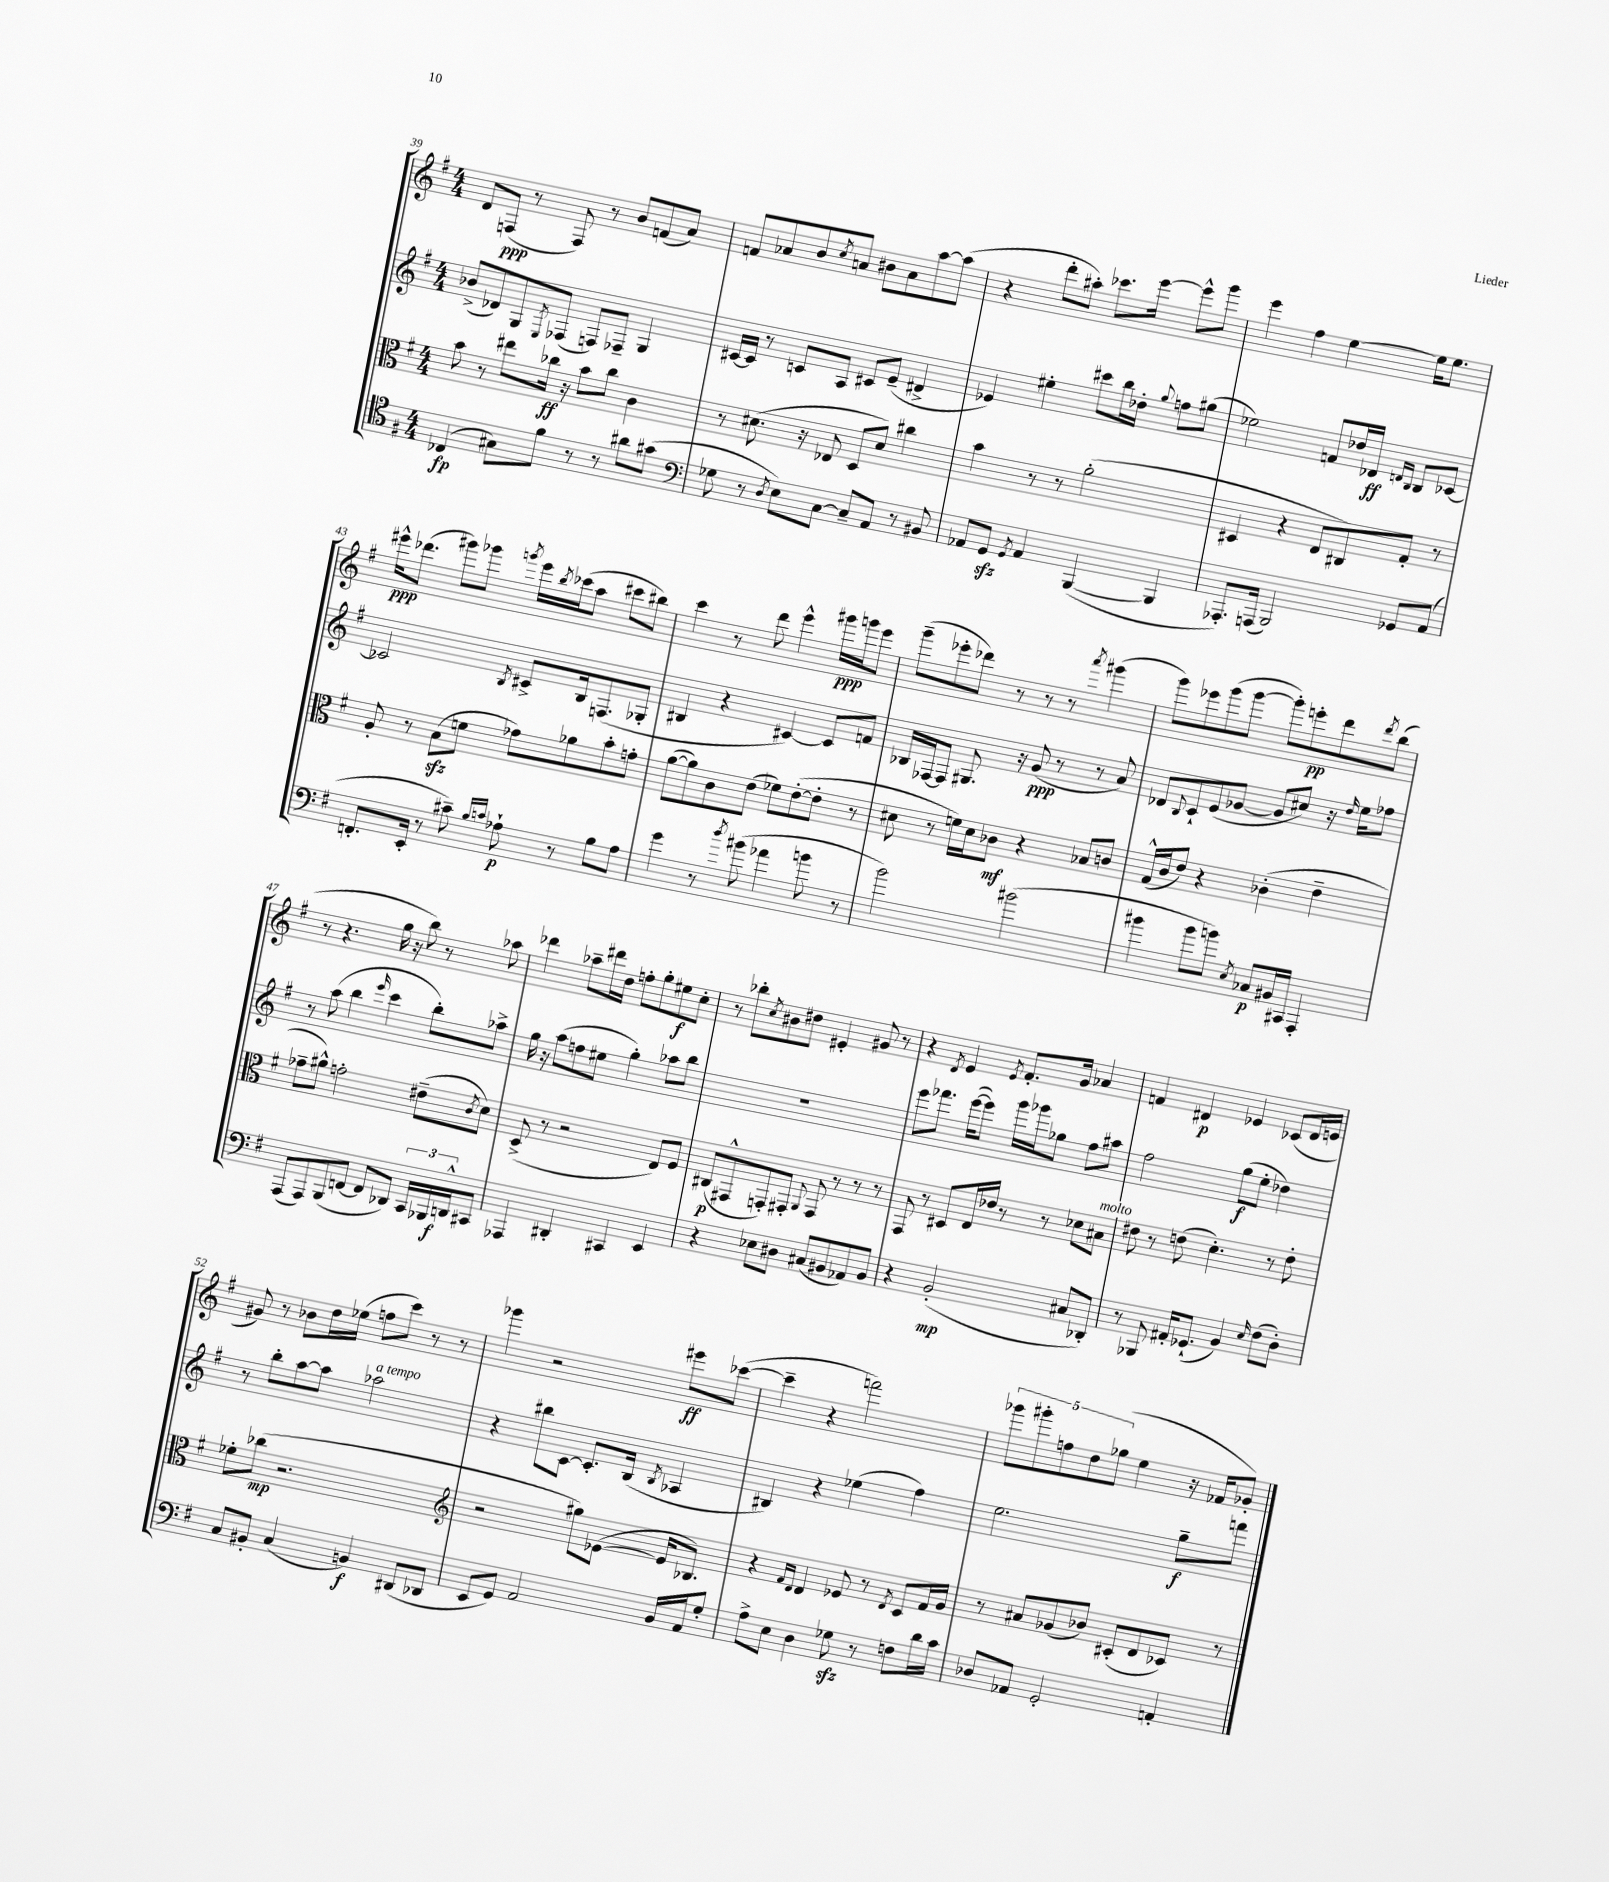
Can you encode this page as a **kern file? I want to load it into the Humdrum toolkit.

**kern	**dynam	**kern	**dynam	**kern	**dynam	**kern	**dynam
*part4	*part4	*part3	*part3	*part2	*part2	*part1	*part1
*staff4	*staff4	*staff3	*staff3	*staff2	*staff2	*staff1	*staff1
*clefC4	*	*clefC3	*	*clefG2	*	*clefG2	*
*k[f#]	*	*k[f#]	*	*k[f#]	*	*k[f#]	*
*M4/4	*	*M4/4	*	*M4/4	*	*M4/4	*
=39	=39	=39	=39	=39	=39	=39	=39
(4C-X/	fp	8b\	.	(8b-X^/L	.	8d/L	.
.	.	8r	.	8d-X/)	.	(8Fn/J	ppp
8G#X\L)	.	8ee#X\L	.	8G/	.	8r	.
.	.	.	.	8qE/	.	.	.
8f#\J	.	16cc-X\Jk	ff	(8F-X/J	.	8F/)	.
.	.	16r	.	.	.	.	.
8r	.	8b\L	.	8Fn/L)	.	8r	.
8r	.	8cc-\J	.	8F-X~/J	.	8b/L	.
8a#X\L	.	4c\	.	4G/	.	(8fn/	.
(8g#X\J	.	.	.	.	.	8a/J)	.
=40	=40	=40	=40	=40	=40	=40	=40
*clefF4	*	*	*	*	*	*	*
8G-X\	.	8r	.	[16c#X/LL	.	8fn/L	.
.	.	.	.	16c#/JJ]	.	.	.
8r	.	(8.d#X\	.	8r	.	8a-X/	.
8qD/	.	.	.	.	.	.	.
8E\L)	.	.	.	8cn/L	.	8b/	.
.	.	16r	.	.	.	.	.
.	.	.	.	.	.	8qcc/	.
[8C\J	.	8E-X/	.	8A/J	.	8an/J	.
8C~/L]	.	8D/L	.	8c#X/L	.	8b#X\L	.
8AA/J	.	8d#/J)	.	(8e~/J	.	8a\	.
8r	.	4cc#X\	.	4d#X^/	.	[8aa\	.
8BB#X/	.	.	.	.	.	(8aa\J]	.
=41	=41	=41	=41	=41	=41	=41	=41
8AA-X/L	.	4b\	.	4e-X/)	.	4r	.
8GGzz/J	.	.	.	.	.	.	.
8qGG/	.	.	.	.	.	.	.
4AA-/	.	8r	.	4ee#X'\	.	8ddd'\L	.
.	.	8r	.	.	.	8aa#X'\J)	.
([4BBB/	.	(2a'\	.	8ccc#X\L	.	8.ccc-X\L	.
.	.	.	.	16bb\L	.	.	.
.	.	.	.	16dd-X'\JJ	.	[16eee\Jk	.
.	.	.	.	8qqgg/	.	.	.
4BBB/]	.	.	.	8ffn\L	.	8eee^^\L]	.
.	.	.	.	(8gg#X\J	.	8ggg\J	.
=42	=42	=42	=42	=42	=42	=42	=42
8.AAA-X'/L)	.	4D#X/	.	2ee-X\)	.	4eee\	.
(16AAAn/Jk	.	.	.	.	.	.	.
2BBB/)	.	4r	.	.	.	4ff#\	.
.	.	8E/L	.	8fn/L	.	[4ee\	.
.	.	8C#X/)	.	16dd-X/L	.	.	.
.	.	.	.	16d-X/JJ	ff	.	.
.	.	.	.	16qqdn/LL	.	.	.
.	.	.	.	16qqB/JJ	.	.	.
8GG-X/L	.	8G'/J	.	8B/L	.	16ee\KL]	.
.	.	.	.	.	.	8.ee\J	.
(8AA/J	.	8r	.	[8c-X/J	.	.	.
!!LO:LB:g=z
=43	=43	=43	=43	=43	=43	=43	=43
8.FFn'/L	.	8A'/	.	2c-X/]	.	16eee#X^^\KL	ppp
.	.	.	.	.	.	(8.ddd-X\J	.
.	.	8r	.	.	.	.	.
16EE'/Jk	.	.	.	.	.	.	.
8r	.	(8Bzz\L	.	.	.	8ggg#X\L)	.
8c#X~\)	.	8fn\J	.	.	.	8ggg-X\J	.
16qqB/LL	.	.	.	.	.	.	.
16qqcn/JJ	.	.	.	8qB/	.	8qgggn/	.
8A-X`\	p	8g-X\L)	.	8c#X^/L	.	16eee#\LL	.
.	.	.	.	.	.	8qbb/	.
.	.	.	.	.	.	(16ccc-X\J	.
8r	.	8a-X\	.	16B/k	.	8aa\J	.
.	.	.	.	(8.Fn/	.	.	.
8B\L	.	8b'\	.	.	.	8ccc#X\L	.
8A-\J	.	8gn'\J	.	8G-X'/J	.	8bb#X\J)	.
=44	=44	=44	=44	=44	=44	=44	=44
4g\	.	([8a\L	.	4B#X/	.	4ccc\	.
.	.	8a\])	.	.	.	.	.
8r	.	8c\	.	4r	.	8r	.
8qdd/	.	.	.	.	.	.	.
(8b#X\	.	(8e\J	.	.	.	8ddd\	.
4a-X\	.	8f-X\L)	.	[4c#X/)	.	4eee^^\	.
.	.	([8e'\	.	.	.	.	.
8bn\	.	8e'\J]	.	8c#/L]	.	16ggg#X\LL	ppp
.	.	.	.	.	.	16gggn\J	.
8r	.	8r	.	8fn/J	.	8eee\J	.
=45	=45	=45	=45	=45	=45	=45	=45
2b\)	.	8d#X\	.	16B-X/LL	.	(8ggg~\L	.
.	.	.	.	[16F-X/J	.	.	.
.	.	8r	.	8F-/J]	.	8eee-X'\	.
.	.	16fn\LL)	.	8.G#X/	.	8ddd-X\J)	.
.	.	16d#\J	.	.	.	.	.
.	.	8c-X\J	mf	.	.	8r	.
.	.	.	.	16r	.	.	.
(2b#X\	.	4r	.	(8g/	ppp	8r	.
.	.	.	.	8r	.	8r	.
.	.	.	.	.	.	8qaaa/	.
.	.	8B-X/L	.	8r	.	(4ggg#X\	.
.	.	8cn/J	.	8a/)	.	.	.
=46	=46	=46	=46	=46	=46	=46	=46
4b#X\	.	(16G^^/LL	.	8d-X/L	.	8ggg\L)	.
.	.	16c/J	.	.	.	.	.
.	.	.	.	8qqB/	.	.	.
.	.	8e/J)	.	8c`/	.	8eee-X\	.
8b#\L	.	4r	.	(8e/	.	(8ggg\	.
8bn\J)	.	.	.	[8g-X/J	.	[8ggg\J	.
8qE/	.	.	.	.	.	.	.
8C-X/L	p	(4c-X'\	.	8g-/L]	.	8ggg'\L])	.
16BB#X/L	.	.	.	8cc#X/J)	.	8eeen'\	pp
16CC#X/JJ	.	.	.	.	.	.	.
4AAA'/	.	4e~\	.	16r	.	8ddd\	.
.	.	.	.	16qqdd/	.	.	.
.	.	.	.	16ee\KL	.	.	.
.	.	.	.	.	.	8qddd/	.
.	.	.	.	8ff-X\J	.	(8bb\J	.
!!LO:LB:g=z
=47	=47	=47	=47	=47	=47	=47	=47
(8AAA/L	.	8g-X~\L	.	8r	.	8r	.
8AAA/)	.	8a#X^^\J)	.	(8aa\	.	4.r	.
(8BBB/	.	2gn'\	.	4bb\	.	.	.
[8FFn/J	.	.	.	.	.	.	.
.	.	.	.	16qqeee/	.	.	.
8FF/L]	.	.	.	4ccc\	.	16gg\	.
.	.	.	.	.	.	16r	.
8DD-X/J)	.	.	.	.	.	8bb\)	.
24CC/LL	.	(8e#X~\L	.	8bb'\L)	.	8r	.
24BBB-X/	.	.	.	.	.	.	.
24DDn^^/J	f	.	.	.	.	.	.
.	.	8qc/	.	.	.	.	.
8CC#X/J	.	8d\J)	.	8aa-X^\J	.	8aa-X\	.
=48	=48	=48	=48	=48	=48	=48	=48
4AAA-X/	.	(8D^/	.	16gg\	.	4ddd-X\	.
.	.	.	.	16r	.	.	.
.	.	8r	.	(8aa\L	.	.	.
4DD#X'/	.	2r	.	8ffn\	.	8aa-X~\L	.
.	.	.	.	8ee#X\J	.	16ddd#X\L	.
.	.	.	.	.	.	16dd\JJ	.
4CC#X/	.	.	.	4gg'\)	.	8ffn'\L	.
.	.	.	.	.	.	8gg'\	.
4EE/	.	8E/L)	.	8aa-X\L	.	8ee#X\	f
.	.	8F#/J	.	8bb\J	.	8cc'\J	.
=49	=49	=49	=49	=49	=49	=49	=49
4r	.	(8C#X/L	p	1r	.	8r	.
.	.	8GG#X^^/	.	.	.	8bb-X'\L	.
.	.	.	.	.	.	8qcc/	.
8E-X\L	.	8GGn'/)	.	.	.	8b#X\	.
8D#X\J	.	8GG#X'/J	.	.	.	8dd#X\J	.
.	.	8qqAA/	.	.	.	.	.
(8C#X/L	.	8GG#/	.	.	.	4e#X'/	.
8BB#X/	.	8r	.	.	.	.	.
8AA-X/)	.	8r	.	.	.	8g#X/	.
8BB#/J	.	8r	.	.	.	8r	.
=50	=50	=50	=50	=50	=50	=50	=50
4r	.	8GG/	.	8eee\L	.	4r	.
.	.	8r	.	8.fff-X\J	.	.	.
.	.	.	.	.	.	8qd/	.
(2BB'/	mp	8D#X/L	.	.	.	4e/	.
.	.	.	.	([16eee\KL	.	.	.
.	.	16E/L	.	8eee\J])	.	.	.
.	.	16e-X/JJ	.	.	.	.	.
.	.	.	.	.	.	8qe/	.
.	.	8r	.	16ggg\LL	.	8.f#'/L	.
.	.	.	.	16ggg-X\J	.	.	.
.	.	8r	.	8gg-X\J	.	.	.
.	.	.	.	.	.	16g/Jk	.
8C#X/L	.	8d-X\L	.	8ff#\L	.	4a-X/	.
!	!	!LO:TX:a:i:t=molto	!	!	!	!	!
8DD-X'/J)	.	8B#X\J	.	8aa#X\J	.	.	.
=51	=51	=51	=51	=51	=51	=51	=51
8r	.	8e#X\	.	2ff#\	.	4fn/	.
8BBB-X/	.	8r	.	.	.	.	.
16AA#X'/KL	.	(8en\	.	.	.	4d#X/	p
(8.GG-X`/J	.	.	.	.	.	.	.
.	.	4.d'\)	.	.	.	.	.
4BB/)	.	.	.	(8gg\L	f	4e-X/	.
.	.	.	.	8ee'\J	.	.	.
16qqE/	.	.	.	.	.	.	.
(8F#\L	.	8r	.	4dd-X\)	.	(8c-X/L	.
8D'\J)	.	8e'\	.	.	.	16d#/L	.
.	.	.	.	.	.	16en/JJ	.
!!LO:LB:g=z
=52	=52	=52	=52	=52	=52	=52	=52
8C/L	.	8f-X'\L	.	8r	.	8g#X/)	.
8BB#X'/J	.	(8cc-X\J	mp	8bb'\L	.	8r	.
(4C/	.	2.r	.	[8aa\	.	8b-X\L	.
.	.	.	.	8aa\J]	.	16dd\L	.
.	.	.	.	.	.	(16ee-X\JJ	.
!	!	!	!	!LO:TX:a:i:t=a tempo	!	!	!
4BBn/)	f	.	.	2aa-X\	.	8ffn\L	.
.	.	.	.	.	.	8ccc\J)	.
(8DD#X/L	.	.	.	.	.	8r	.
8DD-X/J	.	.	.	.	.	8r	.
=53	=53	=53	=53	=53	=53	=53	=53
*	*	*clefG2	*	*	*	*	*
8EE/L	.	2r	.	4r	.	4ggg-X\	.
8GG/J)	.	.	.	.	.	.	.
2AA/	.	.	.	8bb#X\L	.	2r	.
.	.	.	.	[8c\J	.	.	.
.	.	8gg#X\L)	.	8.c'/L]	.	.	.
.	.	([8e-X\J	.	.	.	.	.
.	.	.	.	(16B/Jk	.	.	.
.	.	.	.	8qB/	.	.	.
16BB/LL	.	16e-/KL]	.	4A-X/	.	8eee#X\L	ff
16AA/J	.	8.B-X/J)	.	.	.	.	.
8G'/J	.	.	.	.	.	([8ccc-X\J	.
=54	=54	=54	=54	=54	=54	=54	=54
8A^\L	.	4r	.	4B#X/)	.	4ccc-~\]	.
8E\J	.	.	.	.	.	.	.
.	.	16qqf#/LL	.	.	.	.	.
.	.	16qqd/JJ	.	.	.	.	.
4D\	.	4d/	.	4r	.	4r	.
8G-Xzz\	.	8e-X/	.	(4ee-X\	.	2fffn\)	.
8r	.	8r	.	.	.	.	.
.	.	8qd/	.	.	.	.	.
8Fn\L	.	8c/L	.	4ff#\)	.	.	.
16d\L	.	16f#/L	.	.	.	.	.
16c\JJ	.	16g/JJ	.	.	.	.	.
=55	=55	=55	=55	=55	=55	=55	=55
8D-X/L	.	8r	.	2.ee\	.	10ggg-X\L	.
.	.	.	.	.	.	10ggg#X'\	.
8AA-X/J	.	8a#X/L	.	.	.	.	.
.	.	.	.	.	.	10ffn\	.
2GG'/	.	(8g-X/	.	.	.	.	.
.	.	.	.	.	.	10dd\	.
.	.	8b-X/J)	.	.	.	.	.
.	.	.	.	.	.	(10gg-X\J	.
.	.	(8c#X'/L	.	.	.	4ee\	.
.	.	8d/	.	.	.	.	.
4AAn'/	.	8c-X/J)	.	8gg~\L	f	16r	.
.	.	.	.	.	.	16f-X/KL	.
.	.	8r	.	8fffn\J	.	8g-X'/J)	.
==	==	==	==	==	==	==	==
*-	*-	*-	*-	*-	*-	*-	*-
